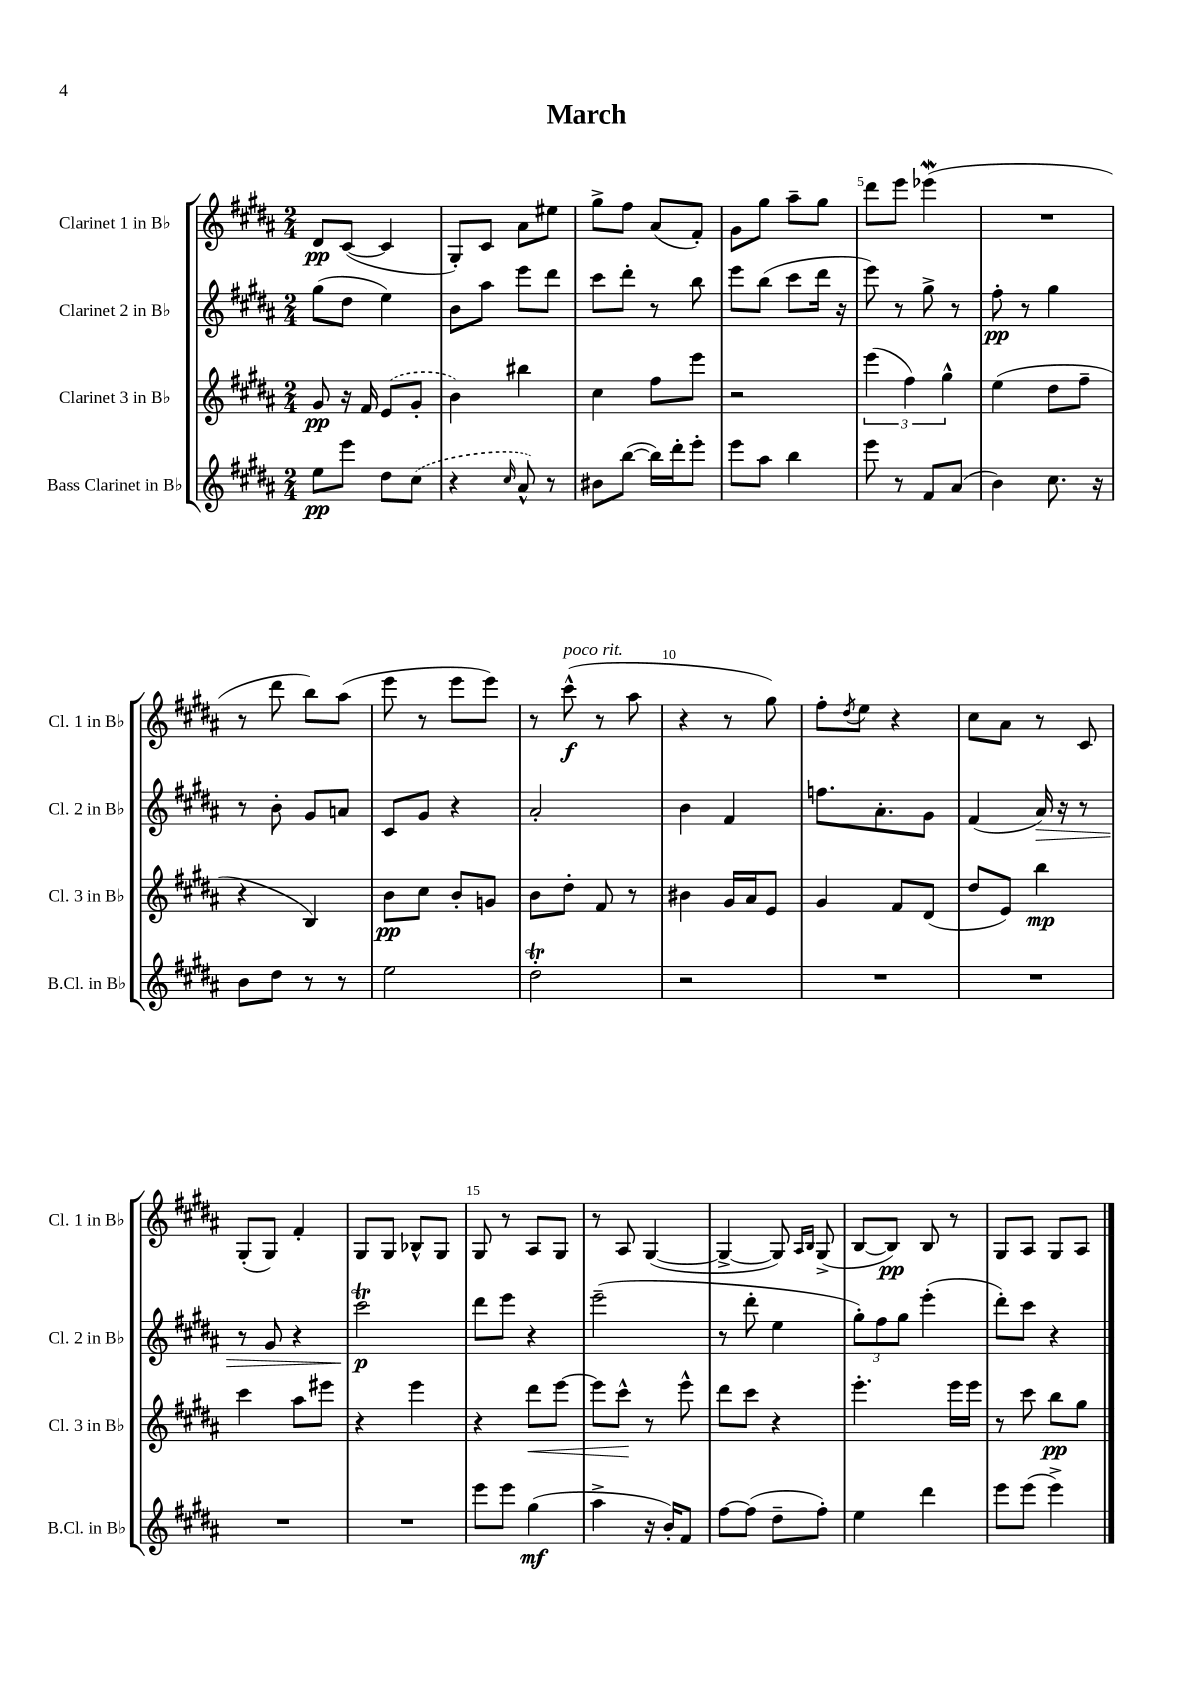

**kern	**kern	**kern	**kern
*staff4	*staff3	*staff2	*staff1
*clefG2	*clefG2	*clefG2	*clefG2
*k[f#c#g#d#a#]	*k[f#c#g#d#a#]	*k[f#c#g#d#a#]	*k[f#c#g#d#a#]
*M2/4	*M2/4	*M2/4	*M2/4
8ee	8g#	(8gg#	8d#
8eee	16r	8dd#	([8c#
.	16f#	.	.
8dd#	(8e	4ee)	4c#]
(8cc#	8g#'	.	.
=	=	=	=
4r	4b)	8b	8G#')
.	.	8aa#	8c#
16qqcc#	.	.	.
8a#^^)	4bb#	8eee	8a#
8r	.	8ddd#	8ee#
=	=	=	=
8b#	4cc#	8ccc#	8gg#^
([8bb	.	8ddd#'	8ff#
16bb])	8ff#	8r	(8a#
16ddd#'	.	.	.
8eee'	8eee	8bb	8f#')
=	=	=	=
8eee	2r	8eee	8g#
8aa#	.	(8bb	8gg#
4bb	.	8ccc#	8aa#~
.	.	16ddd#	8gg#
.	.	16r	.
=	=	=	=
8eee	(6eee	8eee)	8ddd#
8r	.	8r	8eee
.	6ff#)	.	.
8f#	.	8gg#^	(4eee-
.	6gg#^^	.	.
(8a#	.	8r	.
=	=	=	=
4b)	(4ee	8ff#'	2r
.	.	8r	.
8.cc#	8dd#	4gg#	.
.	8ff#~	.	.
16r	.	.	.
=	=	=	=
8b	4r	8r	8r
8dd#	.	8b'	8ddd#
8r	4B)	8g#	8bb)
8r	.	8a	(8aa#
=	=	=	=
2ee	8b	8c#	8eee
.	8cc#	8g#	8r
.	8b'	4r	8eee
.	8g	.	8eee)
=	=	=	=
2dd#'	8b	2a#'	8r
.	8dd#'	.	(8ccc#^^
.	8f#	.	8r
.	8r	.	8aa#
=	=	=	=
2r	4b#	4b	4r
.	16g#	4f#	8r
.	16a#	.	.
.	8e	.	8gg#)
=	=	=	=
2r	4g#	8.ff	8ff#'
.	.	.	8qdd#
.	.	.	8ee
.	.	8.a#'	.
.	8f#	.	4r
.	(8d#	8g#	.
=	=	=	=
2r	8dd#	(4f#	8cc#
.	8e)	.	8a#
.	4bb	16a#)	8r
.	.	16r	.
.	.	8r	8c#
=	=	=	=
2r	4ccc#	8r	(8G#'
.	.	8g#	8G#)
.	8aa#	4r	4f#'
.	8eee#	.	.
=	=	=	=
2r	4r	2ccc#	8G#
.	.	.	8G#
.	4eee	.	8B-^^
.	.	.	8G#
=	=	=	=
8eee	4r	8ddd#	8G#
8eee	.	8eee	8r
(4gg#	8ddd#	4r	8A#
.	[8eee	.	8G#
=	=	=	=
4aa#^	8eee]	(2eee~	8r
.	8ccc#^^	.	8A#
16r	8r	.	([4G#
16b')	.	.	.
8f#	8eee^^	.	.
=	=	=	=
[8ff#	8ddd#	8r	4G#^_
(8ff#]	8ccc#	8ddd#'	.
8dd#~	4r	4ee	8G#])
.	.	.	16qqA#
.	.	.	16qqB
8ff#')	.	.	(8G#^
=	=	=	=
4ee	4.eee'	12gg#')	[8B
.	.	12ff#	.
.	.	.	8B])
.	.	12gg#	.
4ddd#	.	(4eee'	8B
.	16eee	.	8r
.	16eee	.	.
=	=	=	=
8eee	8r	8ddd#')	8G#
(8eee	8ccc#	8ccc#	8A#
4eee^)	8bb	4r	8G#
.	8gg#	.	8A#
==	==	==	==
*-	*-	*-	*-
